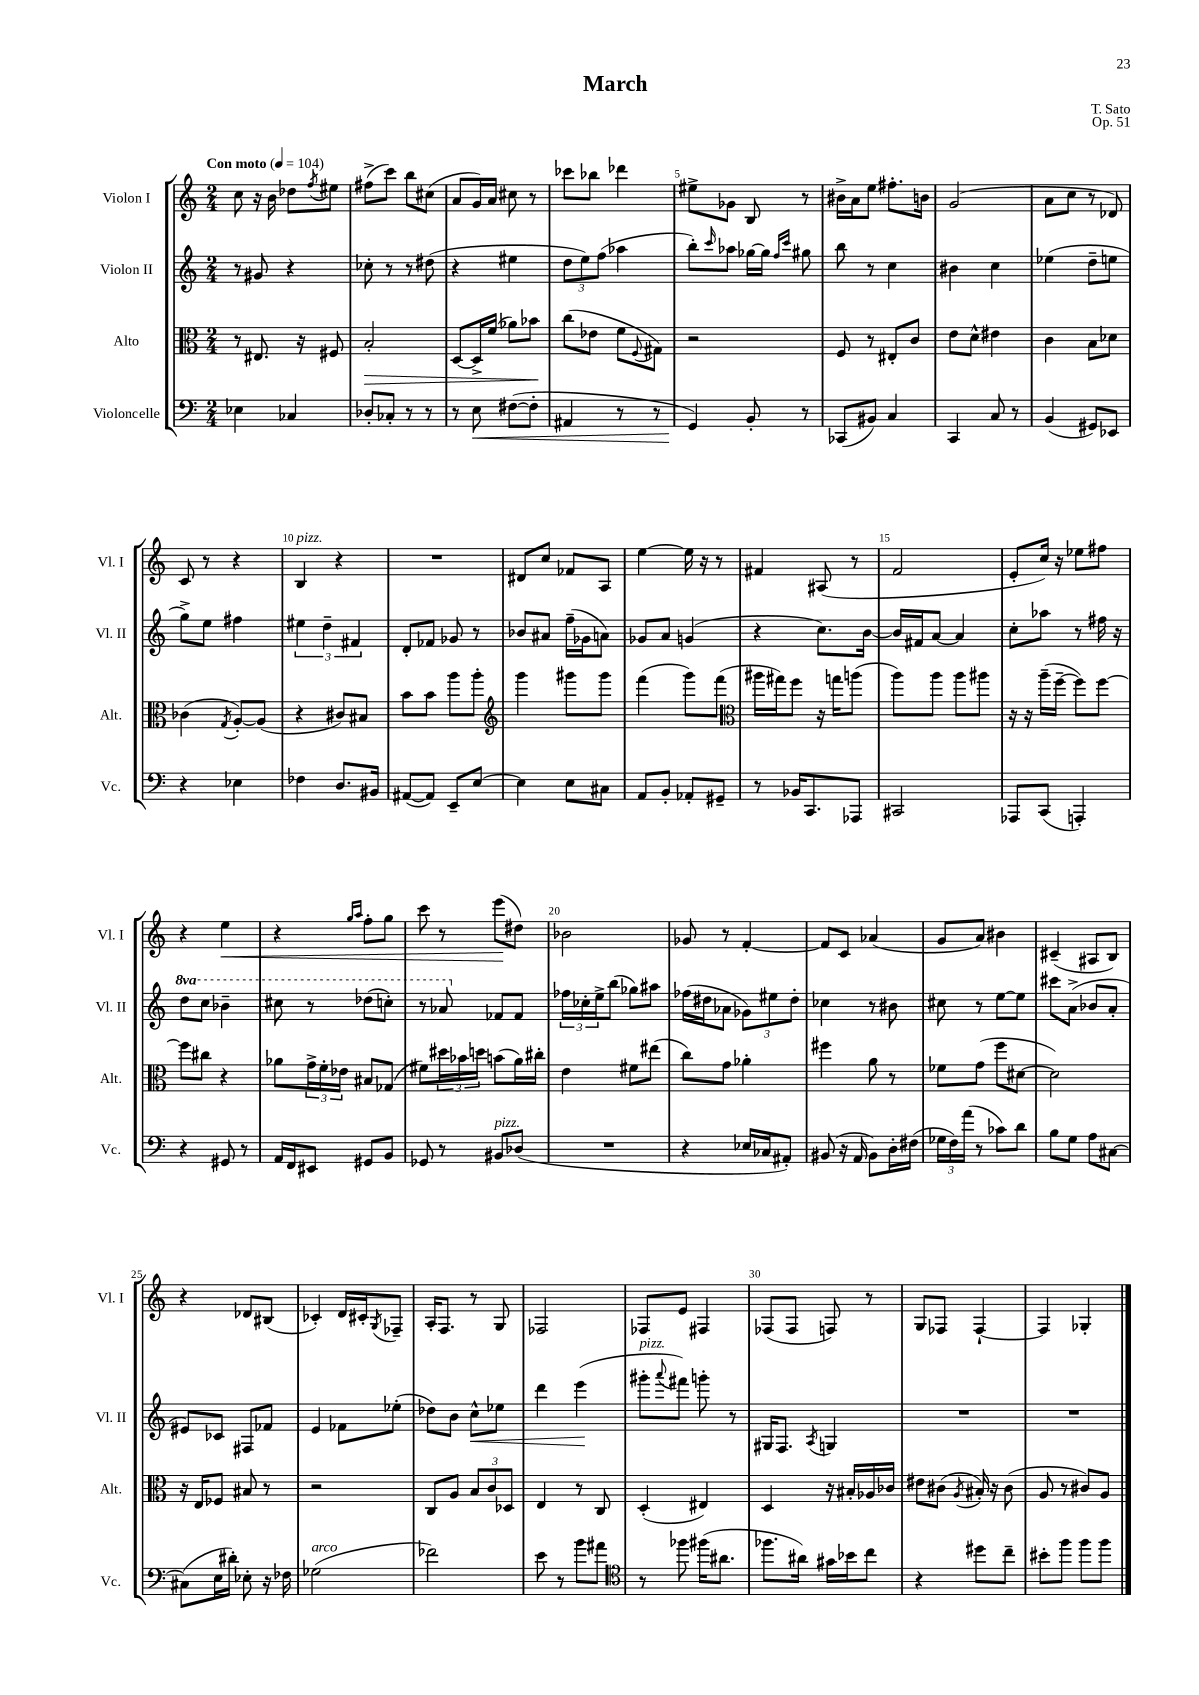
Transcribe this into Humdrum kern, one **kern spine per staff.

**kern	**dynam	**kern	**dynam	**kern	**dynam	**kern	**dynam
*part4	*part4	*part3	*part3	*part2	*part2	*part1	*part1
*staff4	*staff4	*staff3	*staff3	*staff2	*staff2	*staff1	*staff1
*I"Violoncelle	*	*I"Alto	*	*I"Violon II	*	*I"Violon I	*
*I'Vc.	*	*I'Alt.	*	*I'Vl. II	*	*I'Vl. I	*
*clefF4	*	*clefC3	*	*clefG2	*	*clefG2	*
*k[]	*	*k[]	*	*k[]	*	*k[]	*
*M2/4	*	*M2/4	*	*M2/4	*	*M2/4	*
*MM104	*	*MM104	*	*MM104	*	*MM104	*
=1	=1	=1	=1	=1	=1	=1	=1
!	!	!	!	!	!	!LO:TX:a:B:t=Con moto	!
4E-X\	.	8r	.	8r	.	8cc\	.
.	.	8.E#X/	.	8g#X/	.	16r	.
.	.	.	.	.	.	16b\	.
4C-X/	.	.	.	4r	.	8dd-X\L	.
.	.	16r	.	.	.	.	.
.	.	.	.	.	.	8qff/	.
.	.	8F#X/	.	.	.	8ee#X\J	.
=2	=2	=2	=2	=2	=2	=2	=2
!	!	!	!LO:HP:b	!	!	!	!
8D-X'/L	.	2B'/	>	8cc-X'\	.	(8ff#X^\L	.
8C-X'/J	.	.	.	8r	.	8ccc\J)	.
8r	.	.	.	8r	.	8bb\L	.
8r	.	.	.	(8dd#X\	.	(8cc#X\J	.
=3	=3	=3	=3	=3	=3	=3	=3
8r	.	[8D/L	.	4r	.	8a/L	.
!	!LO:HP:b	!	!	!	!	!	!
8E\	<	16D^/L]	.	.	.	16g/L)	.
.	.	(16f/JJ	.	.	.	16a/JJ	.
([8F#X\L	.	8a-X\L)	.	4ee#X\	.	8cc#X\	.
8F#'\J]	.	8b-X\J	.	.	.	8r	.
.	.	.	]	.	.	.	.
=4	=4	=4	=4	=4	=4	=4	=4
4AA#X/	.	(8cc\L	.	12dd\L	.	8ccc-X\L	.
.	.	.	.	12ee\)	.	.	.
.	.	8e-X\J	.	.	.	8bb-X\J	.
.	.	.	.	(12ff\J	.	.	.
8r	.	8f\L	.	4aa-X\	.	4ddd-X\	.
.	.	8qqF/	.	.	.	.	.
8r	.	8G#X\J)	.	.	.	.	.
=5	=5	=5	=5	=5	=5	=5	=5
4GG/)	.	2r	.	8bb'\L)	.	8ee#X^\L	.
.	.	.	.	16qqccc/	.	.	.
.	.	.	.	8aa-X\J	.	8g-X\J	.
8BB'/	[	.	.	[16gg-X\LL	.	8B/	.
.	.	.	.	16gg-\JJ]	.	.	.
.	.	.	.	16qqff/LL	.	.	.
.	.	.	.	16qqccc/JJ	.	.	.
8r	.	.	.	8gg#X\	.	8r	.
=6	=6	=6	=6	=6	=6	=6	=6
(8CC-X/L	.	8F/	.	8bb\	.	16b#X^\LL	.
.	.	.	.	.	.	16a\J	.
8BB#X/J)	.	8r	.	8r	.	8ee\J	.
4C/	.	8E#X'/L	.	4cc\	.	8.ff#X'\L	.
.	.	8c/J	.	.	.	.	.
.	.	.	.	.	.	16bn\Jk	.
=7	=7	=7	=7	=7	=7	=7	=7
4CC/	.	8e\L	.	4b#X\	.	(2g/	.
.	.	8d^^\J	.	.	.	.	.
8C/	.	4e#X\	.	4cc\	.	.	.
8r	.	.	.	.	.	.	.
=8	=8	=8	=8	=8	=8	=8	=8
(4BB/	.	4c\	.	(4ee-X\	.	8a\L	.
.	.	.	.	.	.	8cc\J	.
8GG#X/L)	.	8B\L	.	8dd~\L	.	8r	.
8EE-X/J	.	8d-X\J	.	8een\J	.	8d-X/)	.
!!LO:LB:g=z
=9	=9	=9	=9	=9	=9	=9	=9
4r	.	(4c-X\	.	8gg^\L)	.	8c/	.
.	.	.	.	8ee\J	.	8r	.
.	.	8qG/	.	.	.	.	.
4E-X\	.	[8A'/L)	.	4ff#X\	.	4r	.
.	.	(8A/J]	.	.	.	.	.
=10	=10	=10	=10	=10	=10	=10	=10
!	!	!	!	!	!	!LO:TX:a:i:t=pizz.	!
4F-X\	.	4r	.	6ee#X\	.	4B/	.
.	.	.	.	6dd~\	.	.	.
8.D/L	.	8c#X/L)	.	.	.	4r	.
.	.	.	.	6f#X/	.	.	.
.	.	8B#X/J	.	.	.	.	.
16BB#X/Jk	.	.	.	.	.	.	.
=11	=11	=11	=11	=11	=11	=11	=11
([8AA#X/L	.	8b\L	.	8d'/L	.	2r	.
8AA#/J])	.	8b\J	.	8f-X/J	.	.	.
8EE~/L	.	8aa\L	.	8g-X/	.	.	.
[8E/J	.	8aa'\J	.	8r	.	.	.
=12	=12	=12	=12	=12	=12	=12	=12
*	*	*clefG2	*	*	*	*	*
4E\]	.	4ggg\	.	8b-X/L	.	8d#X/L	.
.	.	.	.	8a#X/J	.	8cc/J	.
8E\L	.	8ggg#X\L	.	(16ff~\LL	.	8f-X/L	.
.	.	.	.	16g-X\J	.	.	.
8C#X\J	.	8ggg#\J	.	8an\J)	.	8A/J	.
=13	=13	=13	=13	=13	=13	=13	=13
8AA/L	.	(4fff\	.	8g-X/L	.	[4ee\	.
8BB'/J	.	.	.	8a/J	.	.	.
8AA-X'/L	.	8ggg\L)	.	(4gn/	.	16ee\]	.
.	.	.	.	.	.	16r	.
8GG#X~/J	.	(8fff\J	.	.	.	8r	.
=14	=14	=14	=14	=14	=14	=14	=14
*	*	*clefC3	*	*	*	*	*
8r	.	16aa#X\LL	.	4r	.	4f#X/	.
.	.	16gg#X\J)	.	.	.	.	.
16BB-X/KL	.	8ff\J	.	.	.	.	.
8.CC/	.	.	.	.	.	.	.
.	.	16r	.	8.cc\L)	.	(8A#X/	.
.	.	16ggn\KL	.	.	.	.	.
8AAA-X/J	.	(8aan\J	.	.	.	8r	.
.	.	.	.	[16b\Jk	.	.	.
=15	=15	=15	=15	=15	=15	=15	=15
2CC#X/	.	8aa\L)	.	16b/LL]	.	2f/	.
.	.	.	.	16f#X/J	.	.	.
.	.	8aa\J	.	[8a/J	.	.	.
.	.	8aa\L	.	4a/]	.	.	.
.	.	8aa#X\J	.	.	.	.	.
=16	=16	=16	=16	=16	=16	=16	=16
8AAA-X/L	.	16r	.	8cc'\L	.	8e'/L	.
.	.	16r	.	.	.	.	.
(8CC/J	.	(16aa~\LL	.	8aa-X\J	.	16cc/Jk)	.
.	.	[16ff~\JJ	.	.	.	16r	.
4AAAn'/)	.	8ff\L])	.	8r	.	8ee-X\L	.
.	.	[8ff\J	.	16ff#X\	.	8ff#X\J	.
.	.	.	.	16r	.	.	.
!!LO:LB:g=z
=17	=17	=17	=17	=17	=17	=17	=17
*	*	*	*	*8va	*	*	*
4r	.	8ff\L]	.	8ddd\L	.	4r	.
.	.	8cc#X\J	.	8ccc\J	.	.	.
!	!	!	!	!	!	!	!LO:HP:b
8GG#X/	.	4r	.	4bb-X~\	.	4ee\	<
8r	.	.	.	.	.	.	.
=18	=18	=18	=18	=18	=18	=18	=18
16AA/LL	.	8a-X\L	.	8ccc#X\	.	4r	.
16FF/J	.	.	.	.	.	.	.
8EE#X/J	.	24g^\L	.	8r	.	.	.
.	.	24f'\	.	.	.	.	.
.	.	24e-X\JJ	.	.	.	.	.
.	.	.	.	.	.	16qqgg/LL	.
.	.	.	.	.	.	16qqaa/JJ	.
8GG#X/L	.	8B#X/L	.	(8ddd-X\L	.	8ff'\L	.
8BB/J	.	(8G-X/J	.	8cccn'\J)	.	8gg\J	.
=19	=19	=19	=19	=19	=19	=19	=19
8GG-X/	.	8f#X\L)	.	8r	.	8ccc\	.
8r	.	24dd#X\L	.	8aa-X/	.	8r	.
.	.	24b-X\	.	.	.	.	.
.	.	24ddn\JJ	.	.	.	.	.
*	*	*	*	*X8va	*	*	*
!LO:TX:a:i:t=pizz.	!	!	!	!	!	!	!
8BB#X/L	.	(8bn\L	.	8f-X/L	.	(8eee\L	.
(8D-X/J	.	16a\L)	.	8f-/J	.	8dd#X\J)	[
.	.	16cc#X'\JJ	.	.	.	.	.
=20	=20	=20	=20	=20	=20	=20	=20
2r	.	4e\	.	24ff-X\LL	.	2b-X\	.
.	.	.	.	24cc-X'\	.	.	.
.	.	.	.	24ee^\J	.	.	.
.	.	.	.	(8bb\J	.	.	.
.	.	8f#X\L	.	8gg-X\L)	.	.	.
.	.	(8ee#X\J	.	8aa#X\J	.	.	.
=21	=21	=21	=21	=21	=21	=21	=21
4r	.	8cc\L)	.	(16ff-X\LL	.	8g-X/	.
.	.	.	.	16dd#X\J	.	.	.
.	.	8g\J	.	8a-X\J	.	8r	.
16E-X/LL	.	4a-X'\	.	12g-X\L)	.	[4f'/	.
16C-X/J	.	.	.	.	.	.	.
.	.	.	.	12ee#X\	.	.	.
8AA#X'/J)	.	.	.	.	.	.	.
.	.	.	.	12dd#'\J	.	.	.
=22	=22	=22	=22	=22	=22	=22	=22
(8BB#X/	.	4ff#X\	.	4cc-X\	.	8f/L]	.
16r	.	.	.	.	.	8c/J	.
16AA/	.	.	.	.	.	.	.
8BB#\L)	.	8a\	.	8r	.	(4a-X/	.
16D'\L	.	8r	.	8b#X\	.	.	.
(16F#X\JJ	.	.	.	.	.	.	.
=23	=23	=23	=23	=23	=23	=23	=23
24G-X\LL	.	8f-X\L	.	8cc#X\	.	8g/L	.
24F\)	.	.	.	.	.	.	.
(24a\JJ	.	.	.	.	.	.	.
8r	.	(8g\J	.	8r	.	8a/J)	.
8c-X\L)	.	8ff\L	.	[8ee\L	.	4b#X\	.
8d\J	.	[8d#X\J	.	8ee\J]	.	.	.
=24	=24	=24	=24	=24	=24	=24	=24
8B\L	.	2d#\])	.	8ccc#X\L	.	(4c#X~/	.
8G\J	.	.	.	(8a^\J	.	.	.
8A\L	.	.	.	8b-X/L	.	8A#X/L	.
[8C#X\J	.	.	.	8a'/J	.	8B/J)	.
!!LO:LB:g=z
=25	=25	=25	=25	=25	=25	=25	=25
(8C#X\L]	.	16r	.	8e#X/L)	.	4r	.
.	.	16E/KL	.	.	.	.	.
16E\L	.	8F-X/J	.	8c-X/J	.	.	.
16d#X'\JJ)	.	.	.	.	.	.	.
8E-X'\	.	8B#X/	.	8F#X/L	.	8d-X/L	.
16r	.	8r	.	8f-X/J	.	(8B#X/J	.
16F-X\	.	.	.	.	.	.	.
=26	=26	=26	=26	=26	=26	=26	=26
!LO:TX:a:i:t=arco	!	!	!	!	!	!	!
(2G-X\	.	2r	.	4e/	.	4c-X'/)	.
.	.	.	.	8f-X\L	.	16d/LL	.
.	.	.	.	.	.	16c#X'/J	.
.	.	.	.	.	.	8qG/	.
.	.	.	.	(8ee-X'\J	.	8F-X~/J	.
=27	=27	=27	=27	=27	=27	=27	=27
2f-X\)	.	8C/L	.	8dd-X\L)	.	16A'/KL	.
.	.	.	.	.	.	8.F/J	.
.	.	8A/J	.	8b\J	.	.	.
!	!	!	!	!	!LO:HP:b	!	!
.	.	12B/L	.	8cc^^\L	<	8r	.
.	.	12c/	.	.	.	.	.
.	.	.	.	8ee-X\J	.	8G/	.
.	.	12D-X/J	.	.	.	.	.
=28	=28	=28	=28	=28	=28	=28	=28
8e\	.	4E/	.	4ddd\	.	2F-X/	.
8r	.	.	.	.	.	.	.
8b\L	.	8r	.	(4eee\	.	.	.
8a#X\J	.	8C/	.	.	.	.	.
.	.	.	.	.	[	.	.
=29	=29	=29	=29	=29	=29	=29	=29
*clefC4	*	*	*	*	*	*	*
!	!	!	!	!LO:TX:a:i:t=pizz.	!	!	!
8r	.	(4D'/	.	8ggg#X'\L	.	8F-X/L	.
.	.	.	.	8qqaaa/	.	.	.
8ff-X\	.	.	.	8fff#X\J)	.	8e/J	.
(16ff#X\KL	.	4E#X/)	.	8gggn'\	.	4F#X/	.
8.a#X\J	.	.	.	.	.	.	.
.	.	.	.	8r	.	.	.
=30	=30	=30	=30	=30	=30	=30	=30
8.ff-X\L	.	4D/	.	16G#X/KL	.	(8F-X/L	.
.	.	.	.	8.F/J	.	.	.
.	.	.	.	.	.	8F-/J	.
16a#X\Jk)	.	.	.	.	.	.	.
.	.	.	.	8qA/	.	.	.
16g#X\LL	.	16r	.	4Gn/	.	8Fn/)	.
16b-X\J	.	16B#X'/LL	.	.	.	.	.
8cc\J	.	16A-X/	.	.	.	8r	.
.	.	16c-X/JJ	.	.	.	.	.
=31	=31	=31	=31	=31	=31	=31	=31
4r	.	8e#X\L	.	2r	.	8G/L	.
.	.	(8c#X\J	.	.	.	8F-X/J	.
.	.	8qA/	.	.	.	.	.
8dd#X\L	.	16B#X'/)	.	.	.	[4F-`/	.
.	.	16r	.	.	.	.	.
8cc~\J	.	(8c#\	.	.	.	.	.
=32	=32	=32	=32	=32	=32	=32	=32
8b#X'\L	.	8A/	.	2r	.	4F-/]	.
8ff\J	.	8r	.	.	.	.	.
8ff\L	.	8c#X/L)	.	.	.	4G-X'/	.
8ff\J	.	8A/J	.	.	.	.	.
==	==	==	==	==	==	==	==
*-	*-	*-	*-	*-	*-	*-	*-
